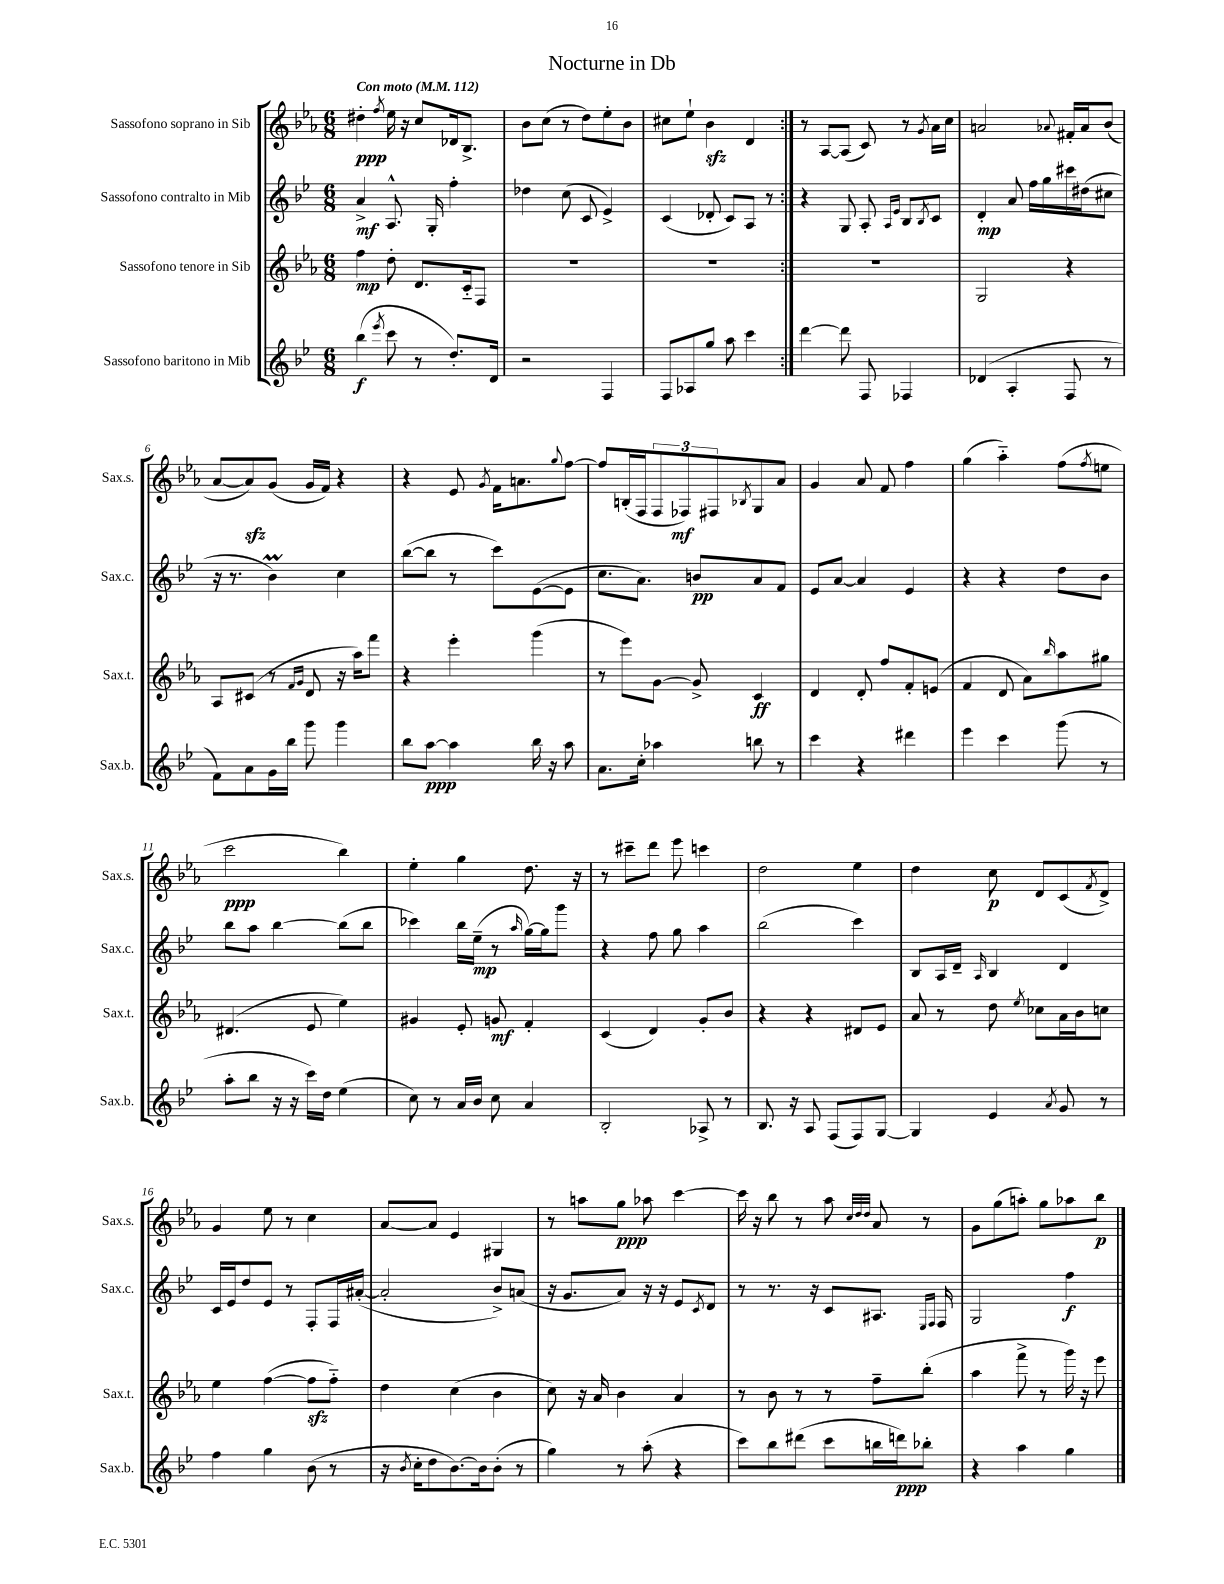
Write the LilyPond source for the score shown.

\header { title = "Nocturne in Db" }
<<
\new StaffGroup <<
\new Staff = "s0" \with { instrumentName = "Sassofono soprano in Sib" shortInstrumentName = "Sax.s." } {
    \clef treble \key ees \major \numericTimeSignature \time 6/8 \tempo "Con moto" 4 = 112
    \repeat volta 2 { dis''4-.\ppp \acciaccatura { f''8 } ees''16 r16 c''8 des'16 bes8.-> |
    bes'8 c''8( r8 d''8) ees''8-. bes'8 |
    cis''8 ees''8-! bes'4\sfz d'4 | }
    r8 aes8~ aes8( c'8) r8 \acciaccatura { g'8 } aes'16 c''16 |
    a'2 \appoggiatura { aes'8 } fis'16-. aes'16 bes'8( |
    aes'8~ aes'8\sfz) g'8( g'16 f'16) r4 |
    r4 ees'8 \acciaccatura { g'8 } f'16 a'8. \appoggiatura { g''8 } f''8~ |
    f''8 b16-.( f16 \tuplet 3/2 { f8 fes8\mf) fis8 } \acciaccatura { bes8 } g8 aes'8 |
    g'4 aes'8 f'8 f''4 |
    g''4( aes''4-_) f''8( \acciaccatura { f''8 } e''8 |
    c'''2\ppp bes''4) |
    ees''4-. g''4 d''8. r16 |
    r8 cis'''8-- d'''8 ees'''8 c'''4 |
    d''2 ees''4 |
    d''4 c''8\p d'8 c'8( \acciaccatura { f'8 } d'8->) |
    g'4 ees''8 r8 c''4 |
    aes'8~ aes'8 ees'4 gis4 |
    r8 a''8 g''8\ppp aes''8 c'''4~ |
    c'''16 r16 bes''8 r8 aes''8 \grace { c''32 d''32 d''32 } aes'8 r8 |
    g'8 g''8( a''8-.) g''8 aes''8 bes''8\p \bar "|." |
}
\new Staff = "s1" \with { instrumentName = "Sassofono contralto in Mib" shortInstrumentName = "Sax.c." } {
    \clef treble \key bes \major \numericTimeSignature \time 6/8
    \repeat volta 2 { a'4->\mf a8.-^ g16-. f''4-. |
    des''4 c''8( c'8 ees'4->) |
    c'4( des'8-. c'8) a8 r8 | }
    r4 g8 a8-. \grace { a16 ees'16 } bes8 \acciaccatura { bes8 } c'8 |
    d'4-.\mp a'8 f''16 g''16 cis'''16 dis''16( cis''8 |
    r16 r8. bes'4\prall) c''4 |
    bes''8~( bes''8 r8 c'''8) ees'8~( ees'8 |
    c''8. a'8.) b'8\pp a'8 f'8 |
    ees'8 a'8~ a'4 ees'4 |
    r4 r4 d''8 bes'8 |
    bes''8 a''8 bes''4~ bes''8( bes''8 |
    ces'''4) bes''16 ees''16--\mp( r8 \grace { a''16 } g''16~) g''16 g'''8 |
    r4 f''8 g''8 a''4 |
    bes''2( c'''4) |
    bes8 a16 d'16-- \grace { a16 } bes4 d'4 |
    c'16 ees'16 d''8 ees'8 r8 f8-. f16 ais'16~-.( |
    ais'2-. bes'8->) a'8( |
    r16 g'8. a'8) r16 r16 ees'8 \acciaccatura { c'8 } d'8 |
    r8 r8. r16 c'8 ais8. \grace { ees16 f16 } f16 |
    g2 f''4\f \bar "|." |
}
\new Staff = "s2" \with { instrumentName = "Sassofono tenore in Sib" shortInstrumentName = "Sax.t." } {
    \clef treble \key ees \major \numericTimeSignature \time 6/8
    \repeat volta 2 { f''4\mp d''8-. d'8. c'16-_ f8 |
    R2. |
    R2. | }
    R2. |
    g2 r4 |
    aes8 cis'8( r8 \grace { f'16 g'16 } d'8 r16 aes''16) f'''8 |
    r4 ees'''4-. g'''4( |
    r8 ees'''8) g'8~ g'8-> c'4\ff |
    d'4 d'8-. f''8 f'8-. e'8( |
    f'4 d'8 aes'8) \grace { bes''16 } aes''8 gis''8 |
    dis'4.( ees'8 ees''4) |
    gis'4 ees'8-. g'8\mf f'4-. |
    c'4( d'4) g'8-. bes'8 |
    r4 r4 dis'8 ees'8 |
    aes'8 r8 d''8 \acciaccatura { ees''8 } ces''8 aes'16 bes'16 c''8 |
    ees''4 f''4~( f''8\sfz f''8-_) |
    d''4 c''4( bes'4 |
    c''8) r16 aes'16 bes'4 aes'4 |
    r8 bes'8 r8 r8 f''8-- bes''8-.( |
    aes''4 f'''8-> r8 g'''16) r16 ees'''8 \bar "|." |
}
\new Staff = "s3" \with { instrumentName = "Sassofono baritono in Mib" shortInstrumentName = "Sax.b." } {
    \clef treble \key bes \major \numericTimeSignature \time 6/8
    \repeat volta 2 { bes''4\f( \acciaccatura { ees'''8 } c'''8 r8 d''8.-.) d'16 |
    r2 f4 |
    f8 aes8 g''8 a''8 c'''4 | }
    d'''4~ d'''8 f8 fes4 |
    des'4( a4-. f8 r8 |
    f'8) a'8 g'16 bes''16 g'''8 g'''4 |
    bes''8 a''8~\ppp a''4 bes''16 r16 a''8 |
    a'8. c''16-. aes''4 b''8 r8 |
    c'''4 r4 dis'''4 |
    ees'''4 c'''4 g'''8( r8 |
    a''8-. bes''8 r16 r16 c'''16) d''16 ees''4( |
    c''8) r8 a'16 bes'16 c''8 a'4 |
    bes2-. aes8-> r8 |
    bes8. r16 a8 f8( f8) g8~ |
    g4 ees'4 \acciaccatura { a'8 } g'8 r8 |
    f''4 g''4 bes'8( r8 |
    r16 \acciaccatura { bes'8 } c''16-. d''8 bes'8.~) bes'16 bes'8-.( r8 |
    g''4) r8 a''8-.( r4 |
    c'''8) bes''8 dis'''8( c'''8 b''16 d'''16\ppp) bes''8-. |
    r4 a''4 g''4 \bar "|." |
}
>>
>>
